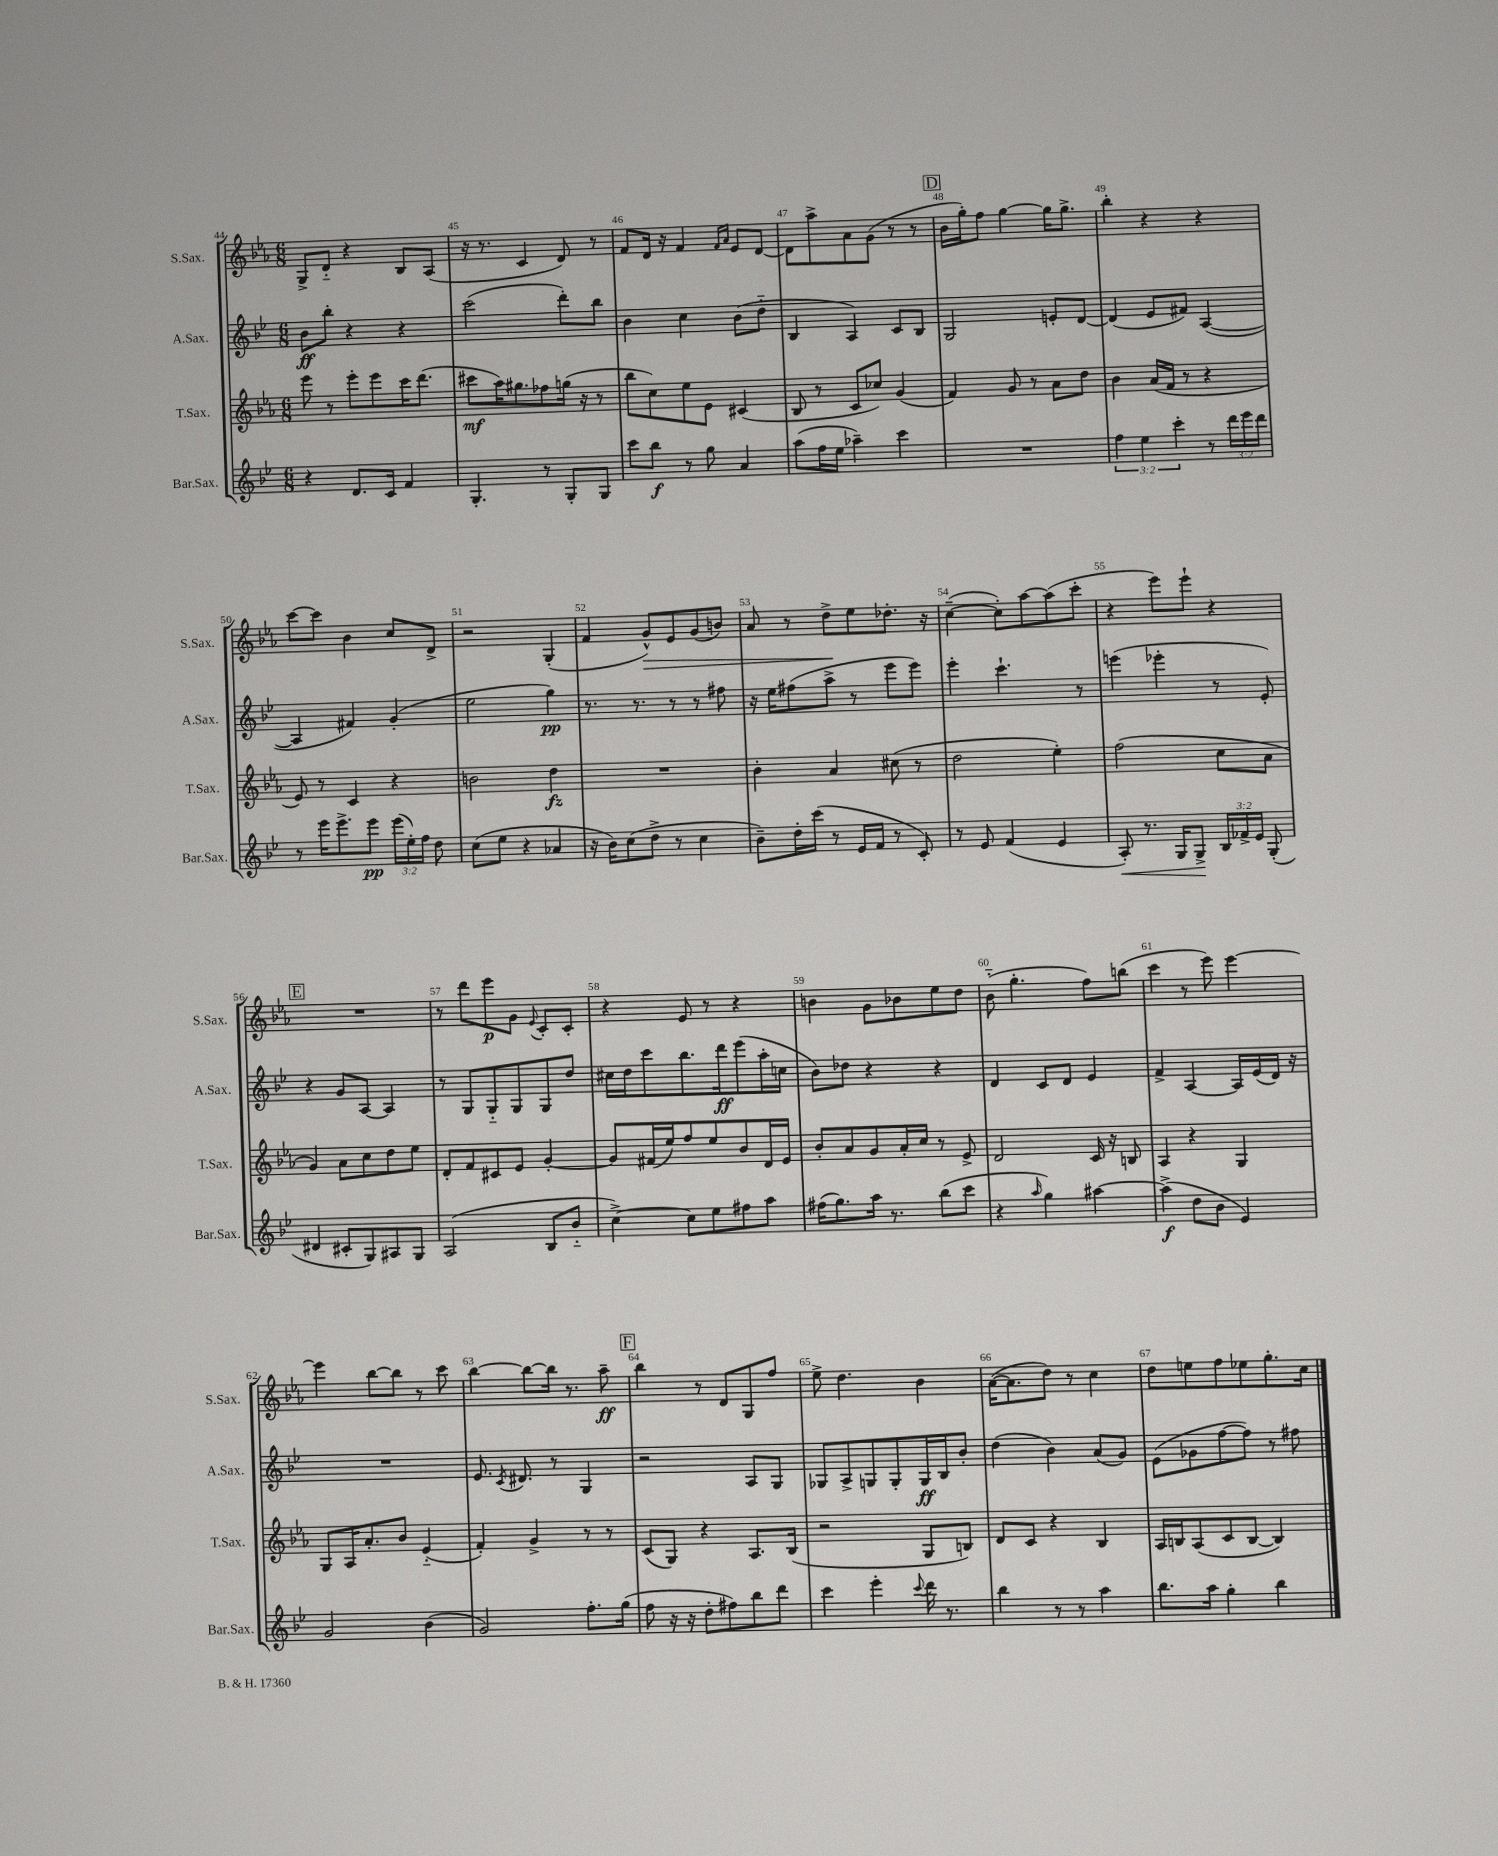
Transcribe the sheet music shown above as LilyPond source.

<<
\new StaffGroup <<
\new Staff = "s0" \with { instrumentName = "S.Sax." shortInstrumentName = "S.Sax." } {
    \clef treble \key ees \major \numericTimeSignature \time 6/8
    \autoBeamOff g8[-> d'8]-_ r4 bes8[ aes8]( |
    r16 r8. c'4 d'8) r8 |
    f'8[ d'16] r16 f'4 \grace { f'16[ aes'16] } ees'8[ d'8]~ |
    d'8[ aes''8-> aes'8 g'8]( r8 r8 |
    \mark \markup { \box "D" } bes'16[ g''16-.) f''8] g''4~ g''16[ g''8.]-> |
    bes''4-. r4 r4 |
    c'''8[~ c'''8] bes'4 c''8[ d'8]-> |
    r2 g4-.( |
    f'4 g'8[-^\>) ees'8 g'8( b'8]) |
    aes'8 r8 d''8[->\! ees''8 des''8.]-. r16 |
    c''4~--( c''8[-.) aes''8~ aes''8( c'''8]-. |
    r4 ees'''8[) ees'''8]-! r4 |
    \mark \markup { \box "E" } R2. |
    r8 d'''8[ ees'''8\p g'8] \appoggiatura { ees'8 } c'8[-. c'8]-. |
    r4 ees'8 r8 r4 |
    b'4 g'8[ bes'8 ees''8 d''8] |
    bes'8-_( g''4.-. f''8[) b''8]( |
    c'''4 r8 ees'''8) ees'''4~ |
    ees'''4 bes''8[~ bes''8] r8 c'''8 |
    bes''4~ bes''8[~ bes''16] r8. aes''8--\ff |
    \mark \markup { \box "F" } bes''4 r8 d'8[ g8 f''8] |
    ees''8-> d''4. bes'4 |
    aes'16[~( aes'8. d''8]) r8 c''4 |
    d''8[ e''8 f''8 ees''8 g''8.-. c''16] \bar "|." |
}
\new Staff = "s1" \with { instrumentName = "A.Sax." shortInstrumentName = "A.Sax." } {
    \clef treble \key bes \major \numericTimeSignature \time 6/8
    \autoBeamOff bes'8[\ff bes''8]-. r4 r4 |
    c'''2( d'''8[-.) bes''8] |
    bes'4 c''4 bes'8[( d''8]-_ |
    bes4 a4) c'8[ bes8] |
    \mark \markup { \box "D" } g2 e'8[-. d'8]~ |
    d'4( ees'8[ fis'8]) a4~( |
    a4 fis'4) g'4-.( |
    ees''2 g''4\pp) |
    r8. r8. r8 r8 fis''8 |
    r16 ees''16[ fis''8( a''8]-> r8 ees'''8[ ees'''8]) |
    ees'''4-. c'''4.-! r8 |
    e'''4( ees'''4-. r8 ees'8-.) |
    \mark \markup { \box "E" } r4 g'8[ a8]~ a4 |
    r8 g8[ g8-_ g8 g8 d''8] |
    cis''16[ d''16 c'''8 bes''8. d'''16\ff ees'''8( a''16-. c''16] |
    bes'8[) des''8] r4 r4 |
    d'4 c'8[ d'8] ees'4 |
    f'4-> a4~ a16[ ees'16( d'16]) r16 |
    R2. |
    ees'8. \acciaccatura { c'8 } dis'8. r8 g4 |
    \mark \markup { \box "F" } r2 a8[ g8] |
    ges8[ a8-> g8 g8-. g16\ff bes16 bes'8]-. |
    d''4( bes'4) a'8[( g'8]) |
    ees'8[( ges'8 f''8~ f''8]) r8 fis''8 \bar "|." |
}
\new Staff = "s2" \with { instrumentName = "T.Sax." shortInstrumentName = "T.Sax." } {
    \clef treble \key ees \major \numericTimeSignature \time 6/8
    \autoBeamOff ees'''8 r8 ees'''8[-. ees'''8 c'''16 d'''8.]( |
    cis'''8[\mf aes''16) gis''8. fes''8 g''16]( r16 r8 |
    bes''8[ c''8) ees''8 ees'8] cis'4( |
    bes8 r8 c'8[ ces''8]) g'4( |
    \mark \markup { \box "D" } f'4) g'8 r8 aes'8[ d''8] |
    bes'4 aes'16[( f'16] r8 r4 |
    ees'8) r8 c'4 r4 |
    b'2 d''4\fz |
    R2. |
    bes'4-. aes'4 cis''8( r8 |
    d''2 ees''4-.) |
    f''2( c''8[ aes'8] |
    \mark \markup { \box "E" } g'4) aes'8[ c''8 d''8 ees''8] |
    d'8[-. f'8 cis'8 ees'8] g'4~-. |
    g'8[ fis'16( ees''16) f''8 ees''8 bes'8 d'16 ees'16] |
    bes'8[-. aes'8 g'8 aes'16-. c''16] r8 ees'8-> |
    d'2 c'16 r16 b8 |
    aes4 r4 g4 |
    g8[ aes16 aes'8.-. bes'8] ees'4-_( |
    f'4-.) g'4-> r8 r8 |
    \mark \markup { \box "F" } c'8[( g8]) r4 aes8.[ bes16]( |
    r2 g8[ b8]) |
    d'8[ c'8] r4 bes4 |
    aes16[ b16 aes8( c'8 b8]~ b4) \bar "|." |
}
\new Staff = "s3" \with { instrumentName = "Bar.Sax." shortInstrumentName = "Bar.Sax." } {
    \clef treble \key bes \major \numericTimeSignature \time 6/8 \override Staff.TupletNumber.text = #tuplet-number::calc-fraction-text
    \autoBeamOff r4 d'8.[ c'16] f'4 |
    g4.-. r8 g8[-. g8] |
    c'''8[ bes''8]\f r8 g''8 a'4 |
    a''8[( f''16 ees''16] aes''4--) c'''4 |
    \mark \markup { \box "D" } R2. |
    \tuplet 3/2 { f''4 ees''4 c'''4-. } r8 \tuplet 3/2 { d'''16[ ees'''16 d'''16] } |
    r8 ees'''16[ ees'''8.-> ees'''8]\pp \tuplet 3/2 { ees'''16[( ees''16-.) f''16] } d''8 |
    c''8[( ees''8] r4 aes'4 |
    r16 bes'16[) c''8( d''8]-> r8 c''4 |
    bes'8[--) d''16-. c'''16]( r8 ees'16[ f'16] r8 c'8-.) |
    r8 ees'8 f'4( ees'4 |
    a8-.\<) r8. g16[ g8]->\! \tuplet 3/2 { bes16[ fes'16-> ees'16] } g8-.( |
    \mark \markup { \box "E" } dis'4 cis'8[-. g8) ais8 g8] |
    a2( bes8[ bes'8]-_ |
    c''4~->) c''8[ ees''8 fis''8 a''8] |
    fis''16[( g''8.) a''16] r8. bes''8[( c'''8] |
    r4 \grace { a''16 } g''4) ais''4~ |
    ais''4->\f( d''8[ bes'8] ees'4) |
    g'2 bes'4( |
    g'2) f''8.[-. g''16]( |
    \mark \markup { \box "F" } f''8 r16 r16 d''8[-. fis''8) bes''8 d'''8] |
    c'''4 ees'''4-. \appoggiatura { c'''8 } d'''16 r8. |
    bes''4 r8 r8 a''4 |
    bes''8.[ a''16] g''4-. bes''4 \bar "|." |
}
>>
>>
\layout { \context { \Score currentBarNumber = #44 \override BarNumber.break-visibility = ##(#f #t #t) barNumberVisibility = #all-bar-numbers-visible } }
